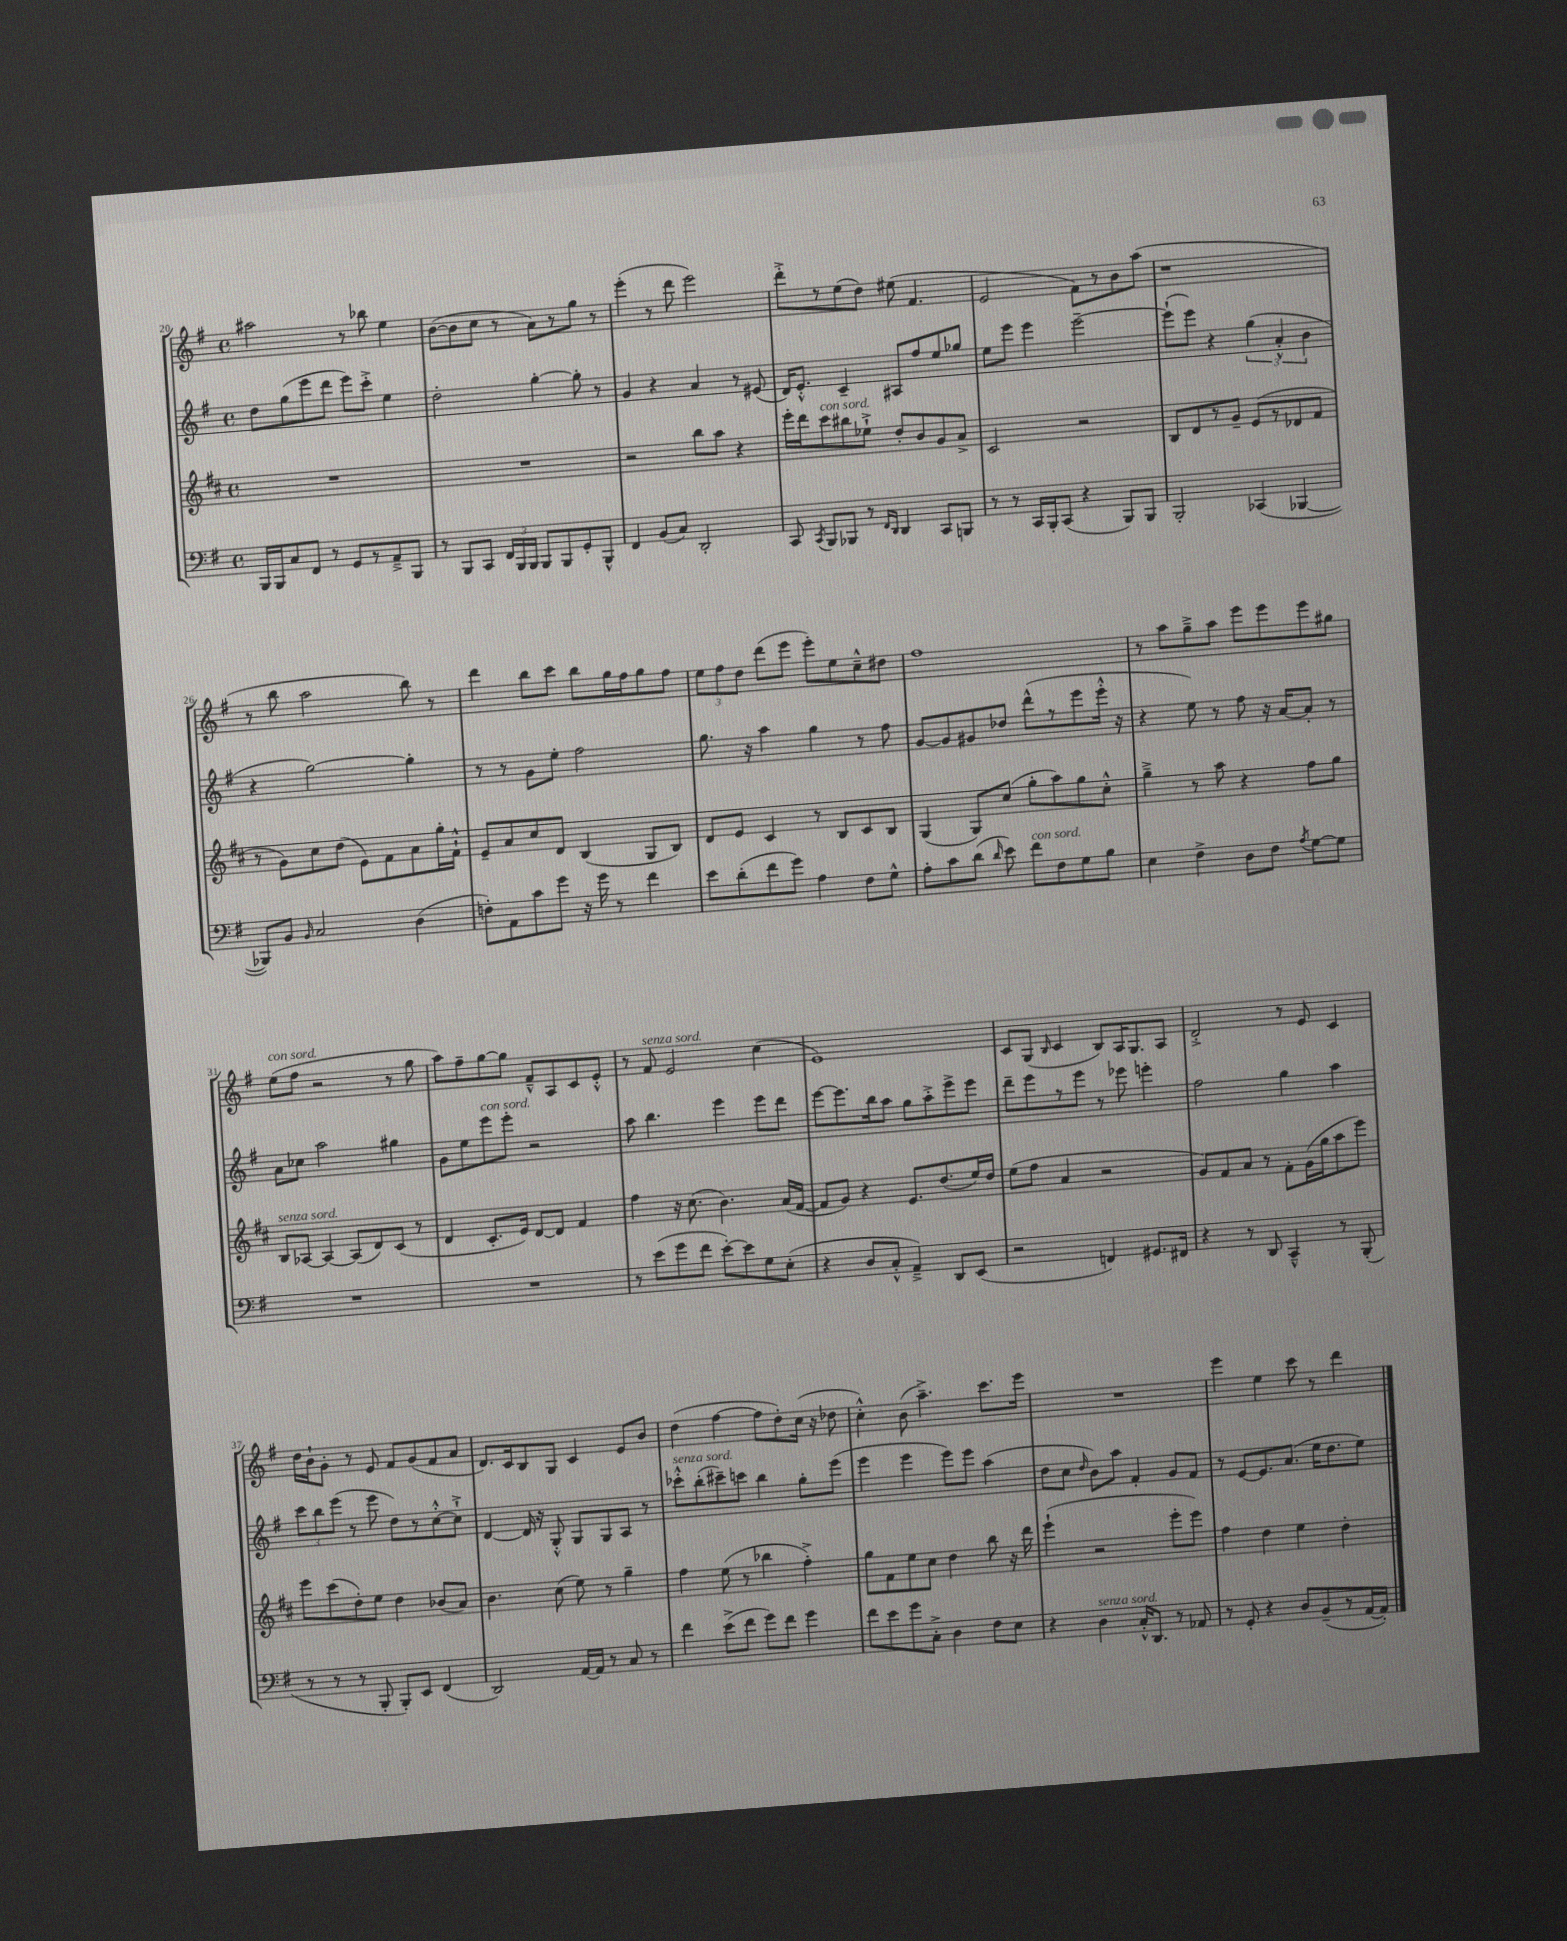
<<
\new StaffGroup <<
\new Staff = "s0" {
    \clef treble \key g \major \defaultTimeSignature \time 4/4
    \autoBeamOff ais''2 r8 bes''8 e''4 |
    b'8[~( b'8 c''8] r8 a'8[) r8 g''8] r8 |
    e'''4-.( r8 d'''8 e'''2) |
    d'''8[-.-> r8 e''8( d''8]) eis''8( fis'4. |
    e'2 fis'8[) r8 b'8 a''8]( |
    r1 |
    r8 b''8 a''2 b''8) r8 |
    d'''4 b''8[ c'''8] b''8[ g''16 fis''16 g''8 fis''8] |
    \tuplet 3/2 { e''8[ fis''8 d''8] } d'''8[( e'''8] e'''8[-.) e''8 c''8---^ dis''8] |
    fis''1 |
    r8 a''8[ g''8---> a''8] e'''8[ e'''8 e'''8 gis''8] |
    e''8[^\markup { \italic "con sord." }( fis''8] r2 r8 g''8 |
    a''8[) fis''8-- g''8~ g''8] fis'8[---^ a8 c'8 e'8]-.-^ |
    r8 fis'8^\markup { \italic "senza sord." } e'2 c''4( |
    e'1) |
    c'8[ g8]( \grace { b16 } c'4 b8[) a16 g8. a8] |
    d'2-.-> r8 e'8 c'4 |
    d''16[ b'16-! g'8]-. r8 e'8 fis'8[ g'8( fis'8 a'8] |
    d'8.[) c'16 b8 g8] c'4 e'8[ b'8] |
    d''4( fis''4~ fis''8[ d''8-.) c''16]( r16 des''8 |
    c''4-.-^) b'8( a''4.--->) c'''8.[ e'''16] |
    R1 |
    e'''4 e''4 c'''8 r8 d'''4 \bar "|." |
}
\new Staff = "s1" {
    \clef treble \key g \major \defaultTimeSignature \time 4/4
    \autoBeamOff d''8[ g''8( e'''8 d'''8] e'''8[) c'''8]-.-> e''4 |
    d''2-. g''4~-. g''8-. r8 |
    g'4 r4 a'4 r8 eis'8( |
    d'16[) e'8.]-.-^ c'4-- ais8[ fis''8 e''8 ges''8] |
    e''8[ e'''8] e'''4 e'''2~-- |
    e'''8[-!( e'''8]) r4 \tuplet 3/2 { g''4( a'4-.-^ b'4 } |
    r4 g''2~) g''4-. |
    r8 r8 g'8[ e''8]-. fis''2 |
    g''8. r16 a''4 g''4 r8 fis''8 |
    g'8[~ g'8 gis'8 des''8] d'''8[-^( r8 e'''8 e'''16]-.-^ r16 |
    r4 e''8) r8 fis''8 r16 a'16[~ a'8]-. r8 |
    a'8[ ces''8] a''2 gis''4 |
    g'8[ e''8 e'''8^\markup { \italic "con sord." } e'''8]-. r2 |
    a''8 b''4. e'''4 e'''8[ d'''8] |
    e'''8[~ e'''8. b''16 a''8] g''8[ a''8-.-> e'''8-> e'''8] |
    d'''8[-- e'''8 r8 e'''8] r8 ees'''8 e'''4-. |
    fis''2 g''4 a''4 |
    \tuplet 3/2 { c'''8[ b''8 e'''8]( } r8 e'''8 d''8[) r8 c''8~-.-^ c''8]-!-> |
    d'4~ d'16 r16 g8-.-^ g8[ g8 a8] r8 |
    ces'''8[-.-^^\markup { \italic "senza sord." } b''8-.( cis'''8--) c'''8] b''4 g''8[-. e'''8]( |
    e'''4 e'''4 e'''8[) e'''8] a''4( |
    d''8[ c''8] \grace { d''16 } b'8[) a''8] fis'4-. g'8[ fis'8] |
    r8 e'8[~ e'8. a'8.]( e''16[ d''8. e''8]) \bar "|." |
}
\new Staff = "s2" {
    \clef treble \key d \major \defaultTimeSignature \time 4/4
    \autoBeamOff R1 |
    R1 |
    r2 b''8[ a''8] r4 |
    e'''16[-. d'''16 cis'''8^\markup { \italic "con sord." } bis''8 ees''8]-!-> d''8[-. b'8 g'8 a'8]-> |
    cis'2 r2 |
    b8[ d'8 r8 g'8]-- e'8[( r8 des'8 fis'8] |
    r8 g'8[) cis''8 d''8]( e'8[) fis'8 a'8 g''16-. fis'16]-!-^ |
    e'8[-- a'8 cis''8 d'8] b4( g8[ b8]) |
    d'8[ e'8] cis'4 r8 b8[ cis'8 b8] |
    g4( g8[) cis''8]( g''8[-. a''8) g''8 cis''8]-.-^ |
    g''4---> r8 a''8 r4 fis''8[ g''8] |
    b8[^\markup { \italic "senza sord." } aes8]~ aes4~ aes8[( d'8) cis'8]( r8 |
    d'4 cis'8.[-. e'16]) d'8[~ d'8] fis'4 |
    fis''4 r16 cis''8.( b'4.) a'16[( fis'16]~ |
    fis'8[ g'8]) r4 e'8.[ d''8.( e''16) d''16] |
    e''8[( fis''8] a'4 r2 |
    g'8[) fis'8 a'8] r8 fis'8[-. g'16( g''16 a''8 e'''8]) |
    e'''8[ cis'''8( d''8-.) e''8] d''4 bes'8[( a'8]) |
    b'4. cis''8( e''8) r8 g''4-- |
    fis''4 e''8( r8 bes''4 fis''4-.->) |
    g''8[ fis'8 e''8 cis''8] d''4 b''8 r16 d'''16 |
    e'''4-!( r2 e'''8[-. e'''8]) |
    fis''4 d''4 e''4 d''4-. \bar "|." |
}
\new Staff = "s3" {
    \clef bass \key g \major \defaultTimeSignature \time 4/4
    \autoBeamOff b,,16[ b,,16 c8 fis,8] r8 g,8[ r8 a,8---> b,,8] |
    r8 b,,8[ c,8] \tuplet 3/2 { fis,16[ b,,16 b,,16] } b,,8[ b,,8 g,8-. b,,8]-^ |
    fis,4 b,8[( c8]) d,2-. |
    c,8 \acciaccatura { c,8 } b,,8[ bes,,8] r8 \grace { fis,16[ d,16] } d,4 c,8[ b,,8] |
    r8 r8 c,16[ b,,16-. c,8]( r4 b,,8[) b,,8] |
    b,,2-. ces,4( bes,,4~ |
    bes,,8[) b,8] \grace { b,16 } c2 d4( |
    f8[-.) a,8 c'8 g'8] r16 g'16 r8 fis'4 |
    e'8[ d'8-.( fis'8 g'8]) a4 fis8[ g8]-^ |
    a8[-. c'8 d'8]( \grace { d'16 } e'8) fis'8[^\markup { \italic "con sord." } fis8 g8 b8] |
    e4 fis4-> d8[ fis8] \acciaccatura { a8 } g8[~ g8] |
    R1 |
    R1 |
    r8 e'8[( g'8 fis'8] e'8[~-.) e'8 g8 e8]-.( |
    r4 d8[ c8]-.-^ a,4--->) d,8[ e,8]( |
    r2 f,4) gis,8.[ fis,16] |
    r4 r8 d,8 c,4---^ r8 b,,8-.( |
    r8 r8 r8 b,,8-. b,,8[-.) e,8] fis,4( |
    d,2) a,16[~ a,16] r8 c8 r8 |
    fis'4 e'8[->( fis'8] g'8[) fis'8] g'4 |
    fis'8[ e'8 g'8 c8]-.-> d4 fis8[ e8] |
    r4 d4^\markup { \italic "senza sord." } c16[-.-^ d,8.] r8 aes,8 |
    r8 g,8-. r4 d8[ b,8--( r8 a,16~ a,16]-.) \bar "|." |
}
>>
>>
\layout { \context { \Score currentBarNumber = #20 } }
